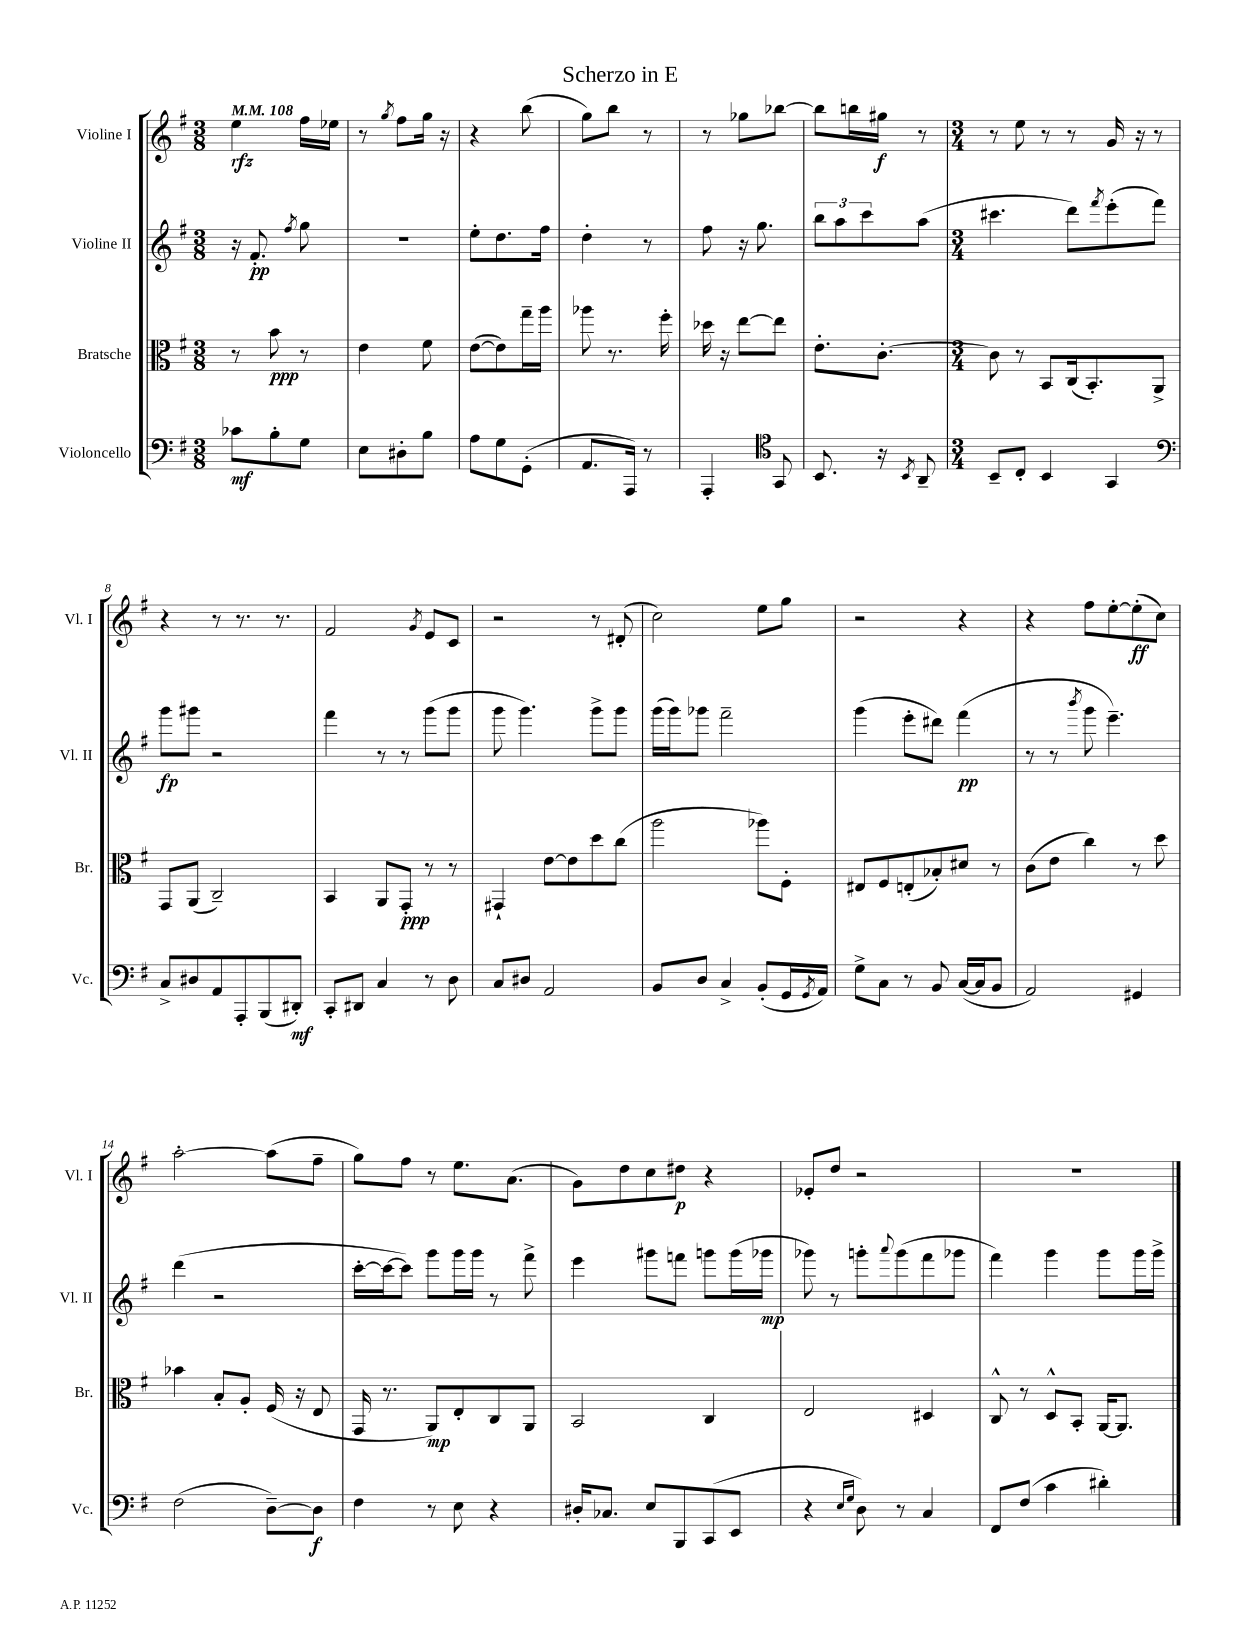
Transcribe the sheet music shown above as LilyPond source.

\header { title = "Scherzo in E" }
<<
\new StaffGroup <<
\new Staff = "s0" \with { instrumentName = "Violine I" shortInstrumentName = "Vl. I" } {
    \clef treble \key g \major \numericTimeSignature \time 3/8 \tempo 4 = 108
    e''4\rfz fis''16 ees''16 |
    r8 \acciaccatura { g''8 } fis''8 g''16 r16 |
    r4 b''8( |
    g''8) b''8 r8 |
    r8 ges''8 bes''8~ |
    bes''8 b''16 gis''16\f r8 |
    \numericTimeSignature \time 3/4 r8 e''8 r8 r8 g'16 r16 r8 |
    r4 r8 r8. r8. |
    fis'2 \acciaccatura { g'8 } e'8 c'8 |
    r2 r8 dis'8-.( |
    c''2) e''8 g''8 |
    r2 r4 |
    r4 fis''8 e''8~-. e''8-.\ff( c''8) |
    a''2~-. a''8( fis''8-- |
    g''8) fis''8 r8 e''8. a'8.( |
    g'8) d''8 c''8 dis''8\p r4 |
    ees'8-. d''8 r2 |
    R2. \bar "|." |
}
\new Staff = "s1" \with { instrumentName = "Violine II" shortInstrumentName = "Vl. II" } {
    \clef treble \key g \major \numericTimeSignature \time 3/8
    r16 fis'8.-.\pp \acciaccatura { fis''8 } g''8 |
    R4. |
    e''8-. d''8. fis''16 |
    d''4-. r8 |
    fis''8 r16 g''8. |
    \tuplet 3/2 { b''8 a''8 c'''8 } a''8( |
    \numericTimeSignature \time 3/4 cis'''4. d'''8) \acciaccatura { fis'''8 } e'''8-.( fis'''8) |
    g'''8\fp gis'''8 r2 |
    fis'''4 r8 r8 g'''8( g'''8 |
    g'''8 g'''4.) g'''8-> g'''8 |
    g'''16( g'''16) ges'''8 fis'''2-- |
    g'''4( e'''8-. dis'''8) fis'''4\pp( |
    r8 r8 \acciaccatura { b'''8 } g'''8 e'''4.--) |
    d'''4( r2 |
    c'''16~-. c'''16~ c'''8) g'''8 g'''16 g'''16 r8 fis'''8-> |
    e'''4 gis'''8 f'''8 g'''8 g'''16( ges'''16\mp |
    ges'''8) r8 g'''8-. \appoggiatura { a'''8 } g'''8( fis'''8 ges'''8 |
    fis'''4) g'''4 g'''8 g'''16 g'''16-> \bar "|." |
}
\new Staff = "s2" \with { instrumentName = "Bratsche" shortInstrumentName = "Br." } {
    \clef alto \key g \major \numericTimeSignature \time 3/8
    r8 b'8\ppp r8 |
    e'4 fis'8 |
    e'8~( e'8) g''16-- a''16 |
    aes''8 r8. fis''16-. |
    des''16 r16 e''8~ e''8 |
    e'8.-. c'8.~-. |
    \numericTimeSignature \time 3/4 c'8 r8 b,8 c16( b,8.-.) a,8-> |
    g,8 a,8( c2--) |
    b,4 a,8 g,8-.\ppp r8 r8 |
    gis,4-! e'8~ e'8 d''8 c''8( |
    a''2 aes''8) fis8-. |
    eis8 fis8 e8-.( bes8-.) dis'8 r8 |
    c'8( e'8 c''4) r8 d''8 |
    bes'4 b8-. a8-. fis16( r16 e8 |
    g,16 r8. a,8\mp) e8-. c8 a,8 |
    b,2 c4 |
    e2 dis4 |
    c8-^ r8 d8-^ b,8-. a,16~ a,8. \bar "|." |
}
\new Staff = "s3" \with { instrumentName = "Violoncello" shortInstrumentName = "Vc." } {
    \clef bass \key g \major \numericTimeSignature \time 3/8
    ces'8\mf b8-. g8 |
    e8 dis8-. b8 |
    a8 g8 g,8-.( |
    a,8. a,,16) r8 |
    a,,4-. \clef tenor g,8 |
    b,8. r16 \acciaccatura { b,8 } a,8-- |
    \numericTimeSignature \time 3/4 b,8-- c8-. b,4 g,4 |
    \clef bass c8-> dis8 a,8 a,,8-. b,,8( dis,8-.\mf) |
    c,8-. dis,8 c4 r8 d8 |
    c8 dis8 a,2 |
    b,8 d8 c4-> b,8-.( g,16 \acciaccatura { g,8 } a,16) |
    g8-> c8 r8 b,8 c16~( c16 b,8 |
    a,2) gis,4 |
    fis2( d8~--) d8\f |
    fis4 r8 e8 r4 |
    dis16-. ces8. e8 b,,8 c,8( e,8 |
    r4 \grace { e16 g16 } d8) r8 c4 |
    fis,8 fis8( c'4 dis'4-.) \bar "|." |
}
>>
>>
